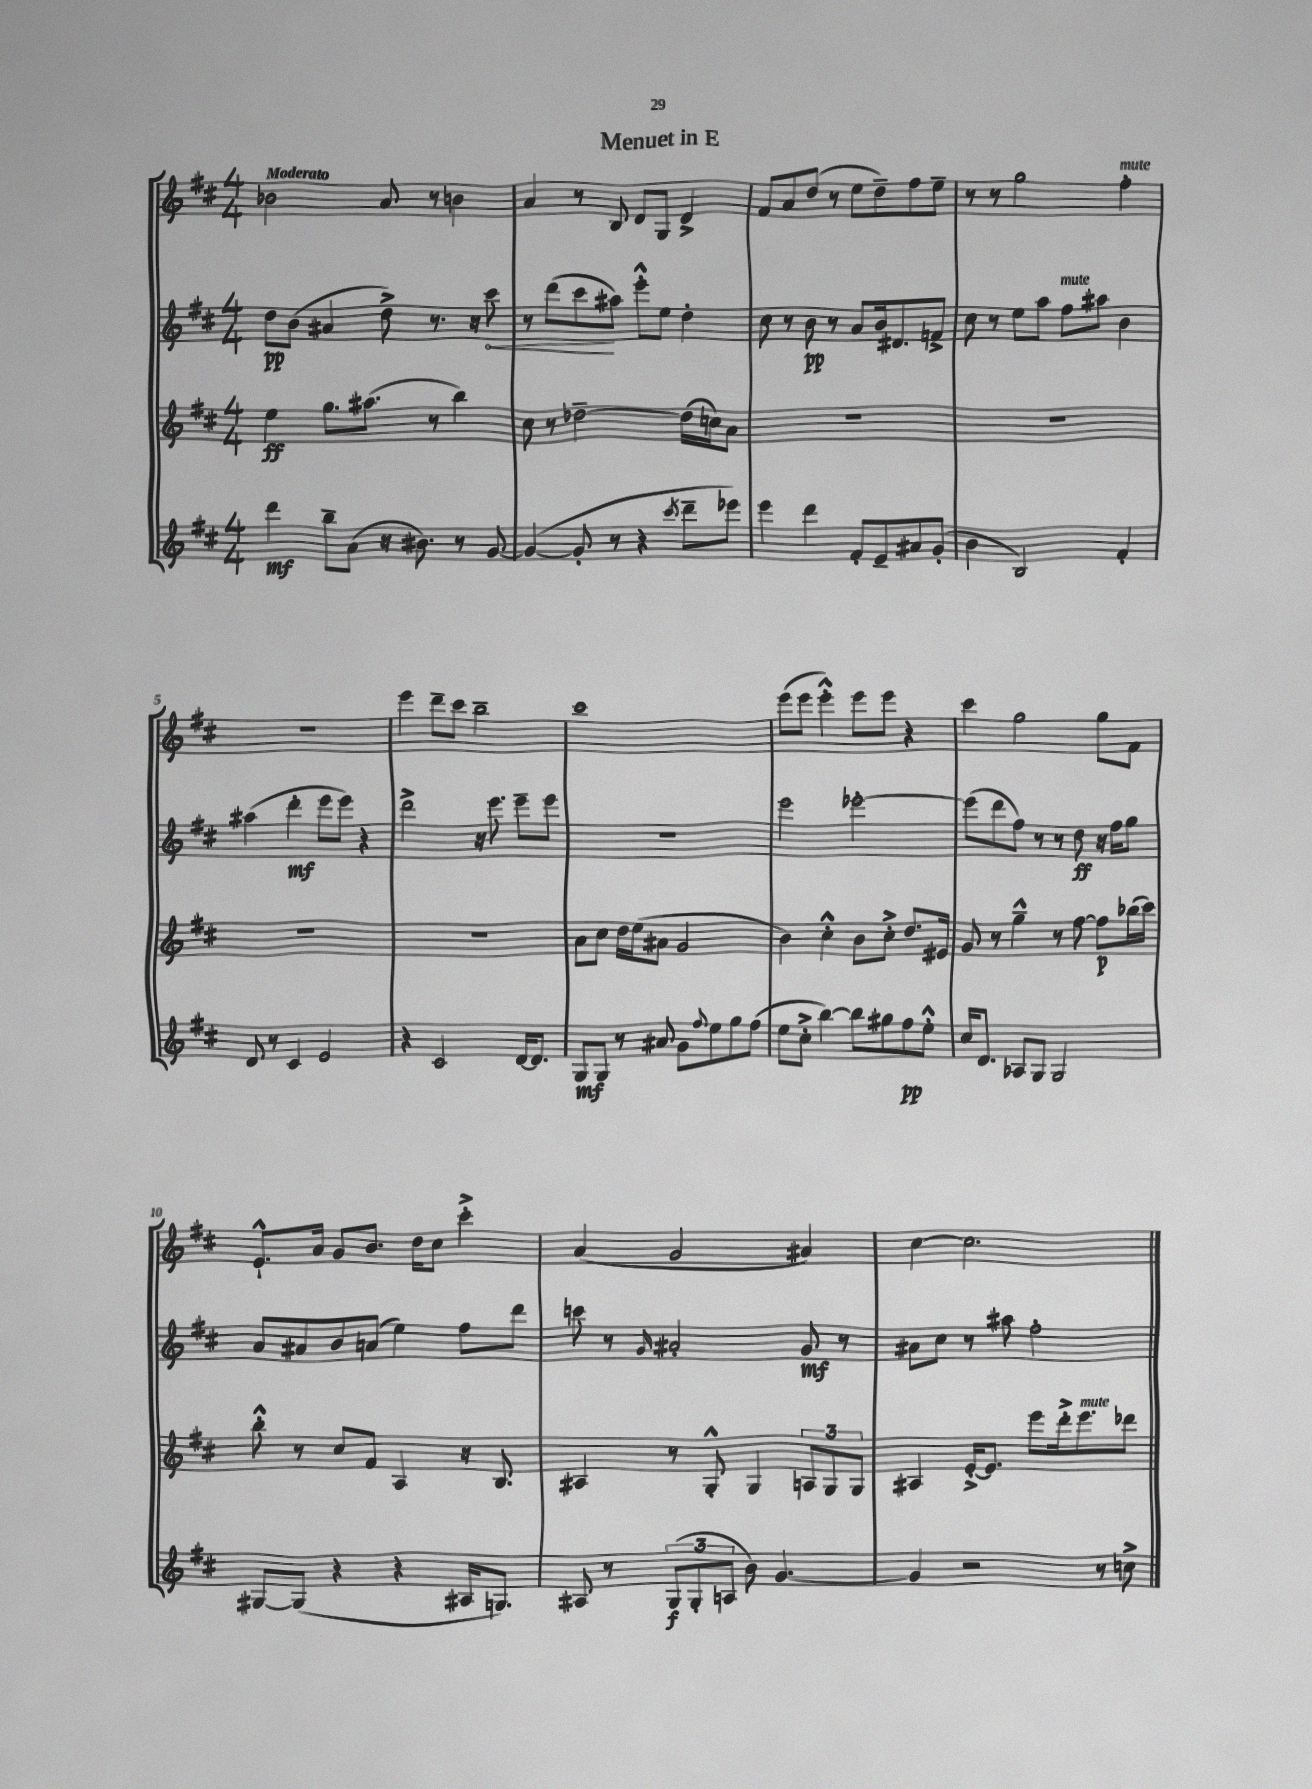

**kern	**dynam	**kern	**dynam	**kern	**dynam	**kern
*part4	*part4	*part3	*part3	*part2	*part2	*part1
*staff4	*staff4	*staff3	*staff3	*staff2	*staff2	*staff1
*clefG2	*	*clefG2	*	*clefG2	*	*clefG2
*k[f#c#]	*	*k[f#c#]	*	*k[f#c#]	*	*k[f#c#]
*M4/4	*	*M4/4	*	*M4/4	*	*M4/4
=1	=1	=1	=1	=1	=1	=1
!	!	!	!	!	!	!LO:TX:a:B:t=Moderato
4ddd\	mf	4ee\	ff	8dd\L	pp	2b-X\
.	.	.	.	(8b\J	.	.
8bb~\L	.	8.gg\L	.	4a#X/	.	.
(8a\J	.	.	.	.	.	.
.	.	(8.aa#X\J	.	.	.	.
16r	.	.	.	8dd^\)	.	8a/
8.b#X\)	.	.	.	.	.	.
.	.	8r	.	8.r	.	8r
8r	.	4bb\)	.	.	.	4bn\
.	.	.	.	16r	.	.
!	!	!	!	!	!LO:HP:b	!
[8g/	.	.	.	8ccc#\	<	.
=2	=2	=2	=2	=2	=2	=2
(4g/_	.	8cc#\	.	8r	.	4a/
.	.	8r	.	(8ddd\L	.	.
8g'/]	.	[2dd-X~\	.	8ccc#\	.	8r
8r	.	.	.	8aa#X\J)	[	8B/
4r	.	.	.	8eee'^^\L	.	8d/L
.	.	.	.	8ee\J	.	8G/J
8qccc#/	.	.	.	.	.	.
8ddd~\L	.	(16dd-\LL]	.	4dd'\	.	4d^/
.	.	16ccn\J)	.	.	.	.
8eee-X\J)	.	8a\J	.	.	.	.
=3	=3	=3	=3	=3	=3	=3
4eee\	.	1r	.	8cc#\	.	8f#/L
.	.	.	.	8r	.	8a/
4ddd\	.	.	.	8b\	pp	(8dd/J
.	.	.	.	8r	.	8r
8f#'/L	.	.	.	8a/L	.	8ee\L
8e~/	.	.	.	16b/k	.	8dd~\)
.	.	.	.	8.d#X/	.	.
8a#X/	.	.	.	.	.	8ff#\
(8g'/J	.	.	.	8fn^/J	.	8ee~\J
=4	=4	=4	=4	=4	=4	=4
4b\	.	1r	.	8cc#\	.	8r
.	.	.	.	8r	.	8r
2B/)	.	.	.	8ee\L	.	2gg\
.	.	.	.	8aa\J	.	.
!	!	!	!	!LO:TX:a:i:t=mute	!	!
.	.	.	.	8ff#\L	.	.
.	.	.	.	8aa#X\J	.	.
!	!	!	!	!	!	!LO:TX:a:i:t=mute
4f#'/	.	.	.	4b\	.	4ff#'\
!!LO:LB:g=z
=5	=5	=5	=5	=5	=5	=5
8d/	.	1r	.	(4aa#X\	.	1r
8r	.	.	.	.	.	.
4c#/	.	.	.	4ddd'\	mf	.
2e/	.	.	.	8eee\L	.	.
.	.	.	.	8eee\J)	.	.
.	.	.	.	4r	.	.
=6	=6	=6	=6	=6	=6	=6
4r	.	1r	.	2ddd^\	.	4eee\
2c#/	.	.	.	.	.	8ddd~\L
.	.	.	.	.	.	8ccc#\J
.	.	.	.	16r	.	2bb~\
.	.	.	.	8.eee\	.	.
[16d/KL	.	.	.	8eee~\L	.	.
8.d/J]	.	.	.	.	.	.
.	.	.	.	8eee\J	.	.
=7	=7	=7	=7	=7	=7	=7
8G/L	mf	8a\L	.	1r	.	1ccc#
8G/J	.	8cc#\J	.	.	.	.
8r	.	16dd\LL	.	.	.	.
.	.	(16ee\J	.	.	.	.
8a#X/	.	8a#X\J	.	.	.	.
8g\L	.	2g/	.	.	.	.
8qqff#/	.	.	.	.	.	.
8ee\	.	.	.	.	.	.
8gg\	.	.	.	.	.	.
(8ff#\J	.	.	.	.	.	.
=8	=8	=8	=8	=8	=8	=8
8ee\L	.	4b\)	.	2eee\	.	(8eee\L
8cc#'^\J	.	.	.	.	.	8eee\J
[4bb\)	.	4cc#'^^\	.	.	.	4eee'^^\)
8bb\L]	.	8b\L	.	[2eee-X'\	.	8eee\L
8gg#X\	.	8cc#'^\J	.	.	.	8eee\J
8ff#\	pp	8.dd/L	.	.	.	4r
8ee'^^\J	.	.	.	.	.	.
.	.	16e#X/Jk	.	.	.	.
=9	=9	=9	=9	=9	=9	=9
16cc#/KL	.	8g/	.	(8eee-\L]	.	4ccc#\
8.d/J	.	.	.	.	.	.
.	.	8r	.	8ddd\	.	.
8A-X/L	.	4gg~^^\	.	8ff#\J)	.	2gg\
8G/J	.	.	.	8r	.	.
2G/	.	8r	.	8r	.	.
.	.	[8ff#\	.	8dd\	ff	.
.	.	8ff#\L]	p	16r	.	8gg\L
.	.	.	.	16ff#\KL	.	.
.	.	(16bb-X\L	.	8gg\J	.	8f#\J
.	.	16ccc#\JJ)	.	.	.	.
!!LO:LB:g=z
=10	=10	=10	=10	=10	=10	=10
[8G#X/L	.	8bb'^^\	.	8a/L	.	8.e`^^/L
(8G#/J]	.	8r	.	8a#X/	.	.
.	.	.	.	.	.	16a/Jk
4r	.	8cc#/L	.	8b/	.	8g/L
.	.	8f#/J	.	(8an/J	.	8.b/J
4r	.	4A/	.	4ee\)	.	.
.	.	.	.	.	.	16dd\KL
.	.	.	.	.	.	8cc#\J
16A#X/KL	.	16r	.	8ff#\L	.	4ccc#'^\
8.Gn/J)	.	8.B/	.	.	.	.
.	.	.	.	8ddd\J	.	.
=11	=11	=11	=11	=11	=11	=11
8A#X/	.	4A#X/	.	8cccn\	.	(4a/
8r	.	.	.	8r	.	.
.	.	.	.	16qqg/	.	.
(12G/L	f	8r	.	2a#X'/	.	2g/
12G'/	.	.	.	.	.	.
.	.	8G'^^/	.	.	.	.
12An/J	.	.	.	.	.	.
8b\)	.	4G/	.	.	.	.
[4.g/	.	.	.	.	.	.
.	.	12An/L	.	8g/	mf	4a#X/)
.	.	12G/	.	.	.	.
.	.	.	.	8r	.	.
.	.	12G/J	.	.	.	.
=12	=12	=12	=12	=12	=12	=12
4g/]	.	4A#X/	.	8a#X\L	.	[4cc#\
.	.	.	.	8cc#\J	.	.
2r	.	[16e'^/KL	.	8r	.	2.cc#\]
.	.	8.e/J]	.	.	.	.
.	.	.	.	8aa#X\	.	.
.	.	8eee\L	.	2ff#'\	.	.
.	.	16ddd'^\k	.	.	.	.
!	!	!LO:TX:a:i:t=mute	!	!	!	!
.	.	8.eee\	.	.	.	.
8r	.	.	.	.	.	.
8ccn^\	.	8ddd-X\J	.	.	.	.
==	==	==	==	==	==	==
*-	*-	*-	*-	*-	*-	*-
